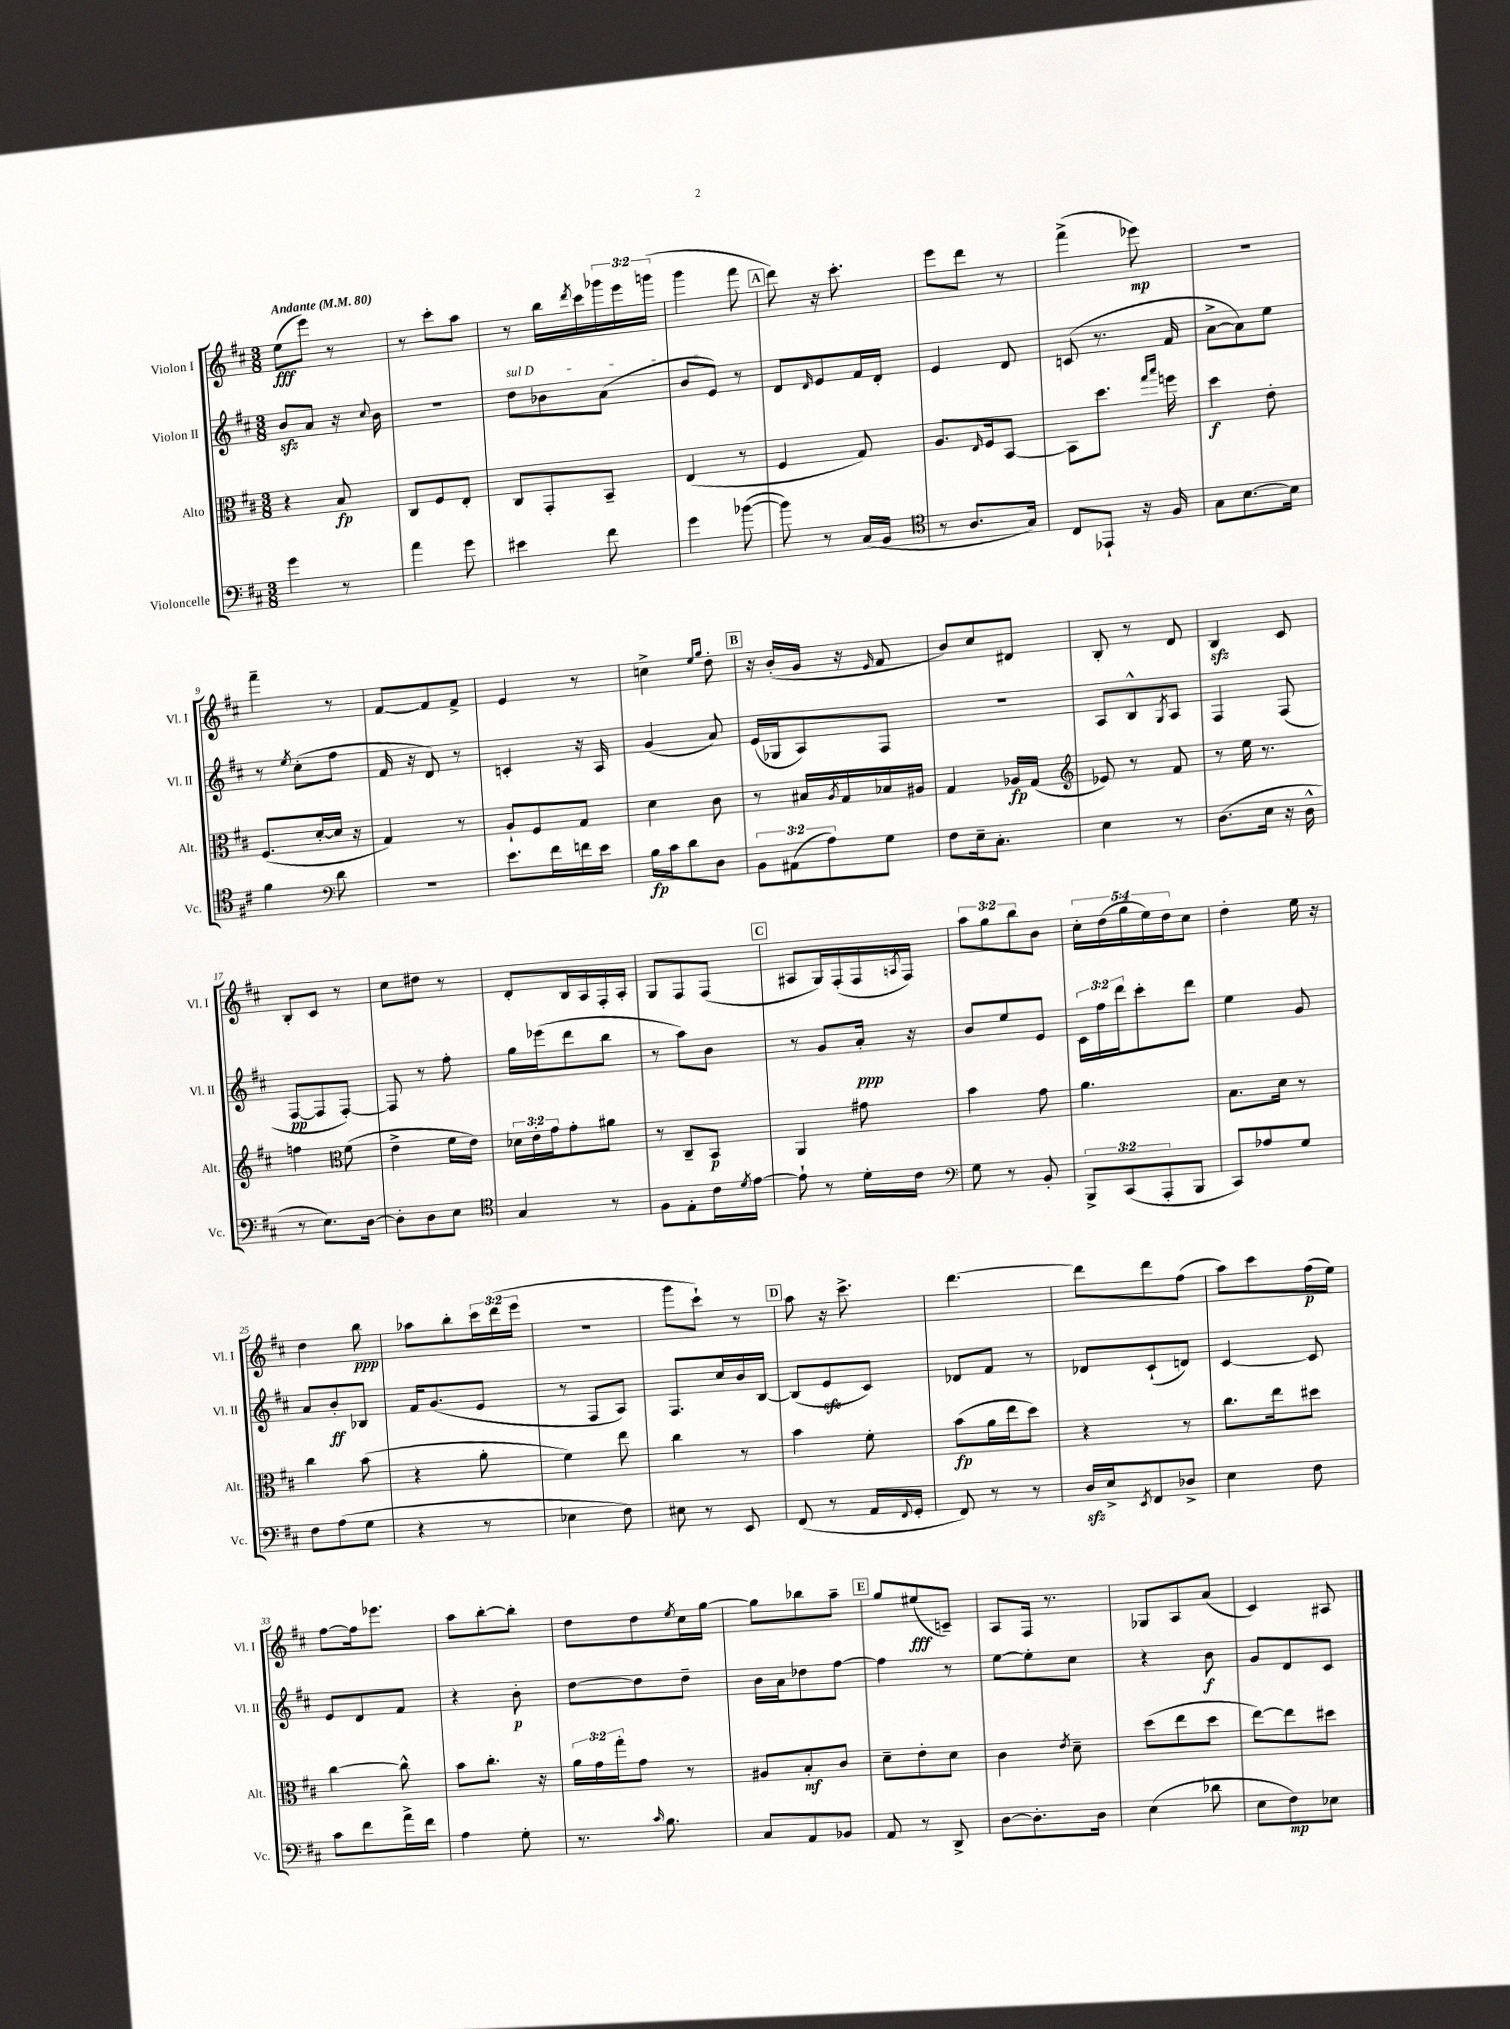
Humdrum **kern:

**kern	**kern	**kern	**kern
*staff4	*staff3	*staff2	*staff1
*clefF4	*clefC3	*clefG2	*clefG2
*k[f#c#]	*k[f#c#]	*k[f#c#]	*k[f#c#]
*M3/8	*M3/8	*M3/8	*M3/8
*MM80	*MM80	*MM80	*MM80
4g\	4r	8b/L	(8ee\L
.	.	8a/J	8eee\J)
8r	8B/	16r	8r
.	.	8qqcc#/	.
.	.	16b\	.
=	=	=	=
4a\	8C#/L	4.r	8r
.	8F#/	.	8ccc#'\L
8g\	8E'/J	.	8aa\J
=	=	=	=
4e#\	8C#/L	8dd\L	8r
.	8GG'/	8b-\	16bb\LL
.	.	.	8qddd/
.	.	.	16ccc#\
8f#\	8BB~/J	(8a\J	24ggg-\
.	.	.	24eee\
.	.	.	(24ggg\JJ
=	=	=	=
4g\	(4E/	8b/L	4ggg\
.	.	8e/J)	.
([8b-\	8r	8r	8fff#\
=	=	=	=
8b-\])	4F#/	8d/L	8ddd\)
.	.	16qqd/	.
8r	.	8e/	16r
.	.	.	8.ccc#'\
(16C#/LL	8G/)	16f#/L	.
16BB/JJ	.	16d'/JJ	.
=	=	=	=
*clefC4	*	*	*
8r	8.A/L	4e/	8eee\L
8.A/L	.	.	8ddd\J
.	16qqE/	.	.
.	16F#/k	.	.
.	[8BB/J	8d/	8r
16G/Jk)	.	.	.
=	=	=	=
8C#/L	8BB\]L	(8c/	(4fff#^\
8EE-`/J	8.dd\J	8.r	.
16r	.	.	8eee-\)
.	16qqgg/LL	.	.
.	16qqbb/JJ	.	.
16F#/	16ff\	16f#/	.
=	=	=	=
8G\L	4dd\	[8a^\L	4.r
[8.B\	.	8a\])	.
.	8e'\	8ee\J	.
16B\]Jk	.	.	.
=	=	=	=
4f#\	(8.F#/L	8r	4fff#~\
.	.	8qee/	.
.	.	(8cc#'\L	.
.	[16d'/L	.	.
*clefF4	*	*	*
8d\	16d/]JJ	8ff#\J	8r
.	16r	.	.
=	=	=	=
4.r	4G/)	16f#/	[8f#/L
.	.	16r	.
.	.	8d/)	8f#/]
.	8r	8r	8f#^/J
=	=	=	=
8.e\L	8A`/L	4c'/	4e/
.	8F#/	.	.
16f#\L	.	.	.
16f\	8G/J	16r	8r
16e\JJ	.	16A/	.
=	=	=	=
16B\LL	4d\	(4g/	4cc^\
16c#\J	.	.	.
8d\	.	.	.
.	.	.	16qqee/LL
.	.	.	16qqgg/JJ
8D\J	8c#\	8a/)	8dd'\
=	=	=	=
12BB\L	8r	(16e/LL	16r
.	.	16G-/J	(16b'/LL
(12AA#\	.	.	.
.	16B#/LL	8A/)	16g/JJ
12A\)	.	.	.
.	8qA/	.	.
.	16G/	.	16r
.	.	.	16qqe/
8G\J	16B-/	8F#/J	8f#/
.	16A#/JJ	.	.
=	=	=	=
8F#\L	4G/	4.r	8b/L)
16E~\k	.	.	8cc#/
8.C#'\J	.	.	.
.	16A-/LL	.	8d#/J
.	(16G/JJ	.	.
=	=	=	=
*	*clefG2	*	*
4E\	8e-/)	8A/L	8B'/
.	8r	8B^^/	8r
.	.	8qG/	.
8r	8f#/	8A/J	8d/
=	=	=	=
(8.D\L	8r	4F#/	4B/
.	16ee\	.	.
16E\Jk	8.r	.	.
16r	.	(8F#/	8c#/
16D^^\	.	.	.
=	=	=	=
8r	4ff\	[8F#/L	8B'/L
8.E\L)	.	8F#/]	8c#/J
*	*clefC3	*	*
.	(8f#\	[8F#'/J)	8r
[16D\Jk	.	.	.
=	=	=	=
8D'\]L	4e^\	8F#/]	8cc#\L
8D\	.	8r	8dd#\J
8E\J	16f#\LL	8ff#'\	8r
.	16e\JJ)	.	.
=	=	=	=
*clefC4	*	*	*
4G/	24d-\LL	16gg\LL	8d'/L
.	24e'\	.	.
.	.	(16eee-\J	.
.	24g\J	.	.
.	8g'\	8ddd\	16B/L
.	.	.	16A/
8r	8a#\J	8bb\J	16F#'/
.	.	.	16A'/JJ
=	=	=	=
8F#\L	8r	8r	8G/L
8E'\	8C#~/L	8aa\L)	8F#/
16c#\L	8BB/J	8b\J	(8F#/J
8qd/	.	.	.
[16e\JJ	.	.	.
=	=	=	=
8e`\]	4AA/	8r	8A#/L
8r	.	8g/L	16G/L)
.	.	.	(16F#'/
16d'\LL	8g#\	16a'/Jk	16F#/
.	.	.	8qA/
16c#\JJ	.	16r	16F#/JJ)
=	=	=	=
*clefF4	*	*	*
8G\	4b\	8b/L	12aa\L
.	.	.	12gg\
8r	.	8ee/	.
.	.	.	12bb\
8BB'/	8g\	8e/J	8b\J
=	=	=	=
12BBB^/L	4.a\	24c#\LL	20cc#'\LL
.	.	24ff#\	.
.	.	.	(20dd\
(12CC#/	.	24ddd\J	.
.	.	.	20gg\
.	.	8ccc#'\	.
.	.	.	20ee\)
12AAA'/	.	.	.
.	.	.	20dd\J
8BBB/J	.	8ddd\J	8cc#\J
=	=	=	=
8CC#/L)	8.B\L	4ee\	4dd'\
8A-/	.	.	.
.	16d\Jk	.	.
8G/J	8r	8g/	16ee\
.	.	.	16r
=	=	=	=
8F#\L	4cc#\	8a/L	4dd\
(8A\	.	8b'/	.
8G\J	(8b\	8B-/J	8bb\
=	=	=	=
4r	4r	16f#/LK	8aa-\L
.	.	(8.g/	.
.	.	.	8bb'\
8r	8a'\	8e/J	24ccc#\L
.	.	.	(24ddd\
.	.	.	24eee\JJ
=	=	=	=
4E-\	4f#\)	8r	4.r
.	.	8F#/L	.
8F#\)	8ee\	8A/J)	.
=	=	=	=
8E#\	4cc#\	8.F#/L	8ggg\L
8r	.	.	8ccc#`\J)
.	.	16cc#/L	.
8EE/	8r	16b/	8r
.	.	[16B/JJ	.
=	=	=	=
(8FF#/	4b\	(8B/]L	8aa\
8r	.	8e/	16r
.	.	.	8.ccc#^\
16AA/LL	8f#'\	8c#/J)	.
8qqFF#/	.	.	.
16GG'/JJ	.	.	.
=	=	=	=
8FF#/)	(8b\L	8d-/L	[4.ddd\
8r	16a\L	8f#/J	.
.	16ee\J	.	.
8r	8dd\J)	8r	.
=	=	=	=
16D/LL	4r	8d-/L	8ddd\]L
16E^/J	.	.	.
8qEE/	.	.	.
8FF#/	.	(8c#`/	8ddd\
8D-^/J	8r	8d/J)	(8ff#\J
=	=	=	=
4E\	8.cc#\L	[4c#/	8aa\L)
.	.	.	8ccc#\
.	16ee\k	.	.
8F#\	8dd#\J	8c#/]	(16ff#\L
.	.	.	16ee\JJ)
=	=	=	=
8c#\L	[4cc#\	8e/L	[8ff#\L
8f#\	.	8d/	16ff#\]k
.	.	.	8.eee-\J
16a^\L	8cc#^^\]	8f#/J	.
16f#\JJ	.	.	.
=	=	=	=
4A\	8b\L	4r	8aa\L
.	8.cc#'\J	.	[8bb'\
8G'\	.	8b'\	8bb'\]J
.	16r	.	.
=	=	=	=
8.r	24a\LL	[8dd\L	8dd\L
.	24g\	.	.
.	24gg'\J	.	.
.	8g\J	8dd\]	8dd\
16qqc#/	.	.	.
8.B\	.	.	.
.	.	.	8qee/
.	8r	8dd~\J	16cc#\L
.	.	.	[16gg\JJ
=	=	=	=
8C#/L	8A#/L	16b\LL	8gg\]L
.	.	16a\J	.
8AA/	8B'/	8dd-\	8bb-\
8BB-/J	8c#/J	[8ff#\J	8aa~\J
=	=	=	=
8AA/	8d~\L	4ff#\]	8gg/L
8r	8e'\	.	(8ee#/
8DD^/	8d\J	8r	8c~/J)
=	=	=	=
[8D\L	4c#\	[8ee\L	8A/L
8.D'\]	.	8ee'\]	16F#/Jk
.	.	.	8.r
.	8qe/	.	.
.	8d~\	8cc#\J	.
16D\Jk	.	.	.
=	=	=	=
(4E\	(8dd\L	4r	8G-/L
.	8ee\	.	8A/
8d-\	8dd\J	8b\	(8a/J
=	=	=	=
8E\L	[8ee\L)	8g/L	4c#/)
8F#\)	8ee\]	8d/	.
8E-\J	8dd#\J	8c#/J	8A#/
==	==	==	==
*-	*-	*-	*-
